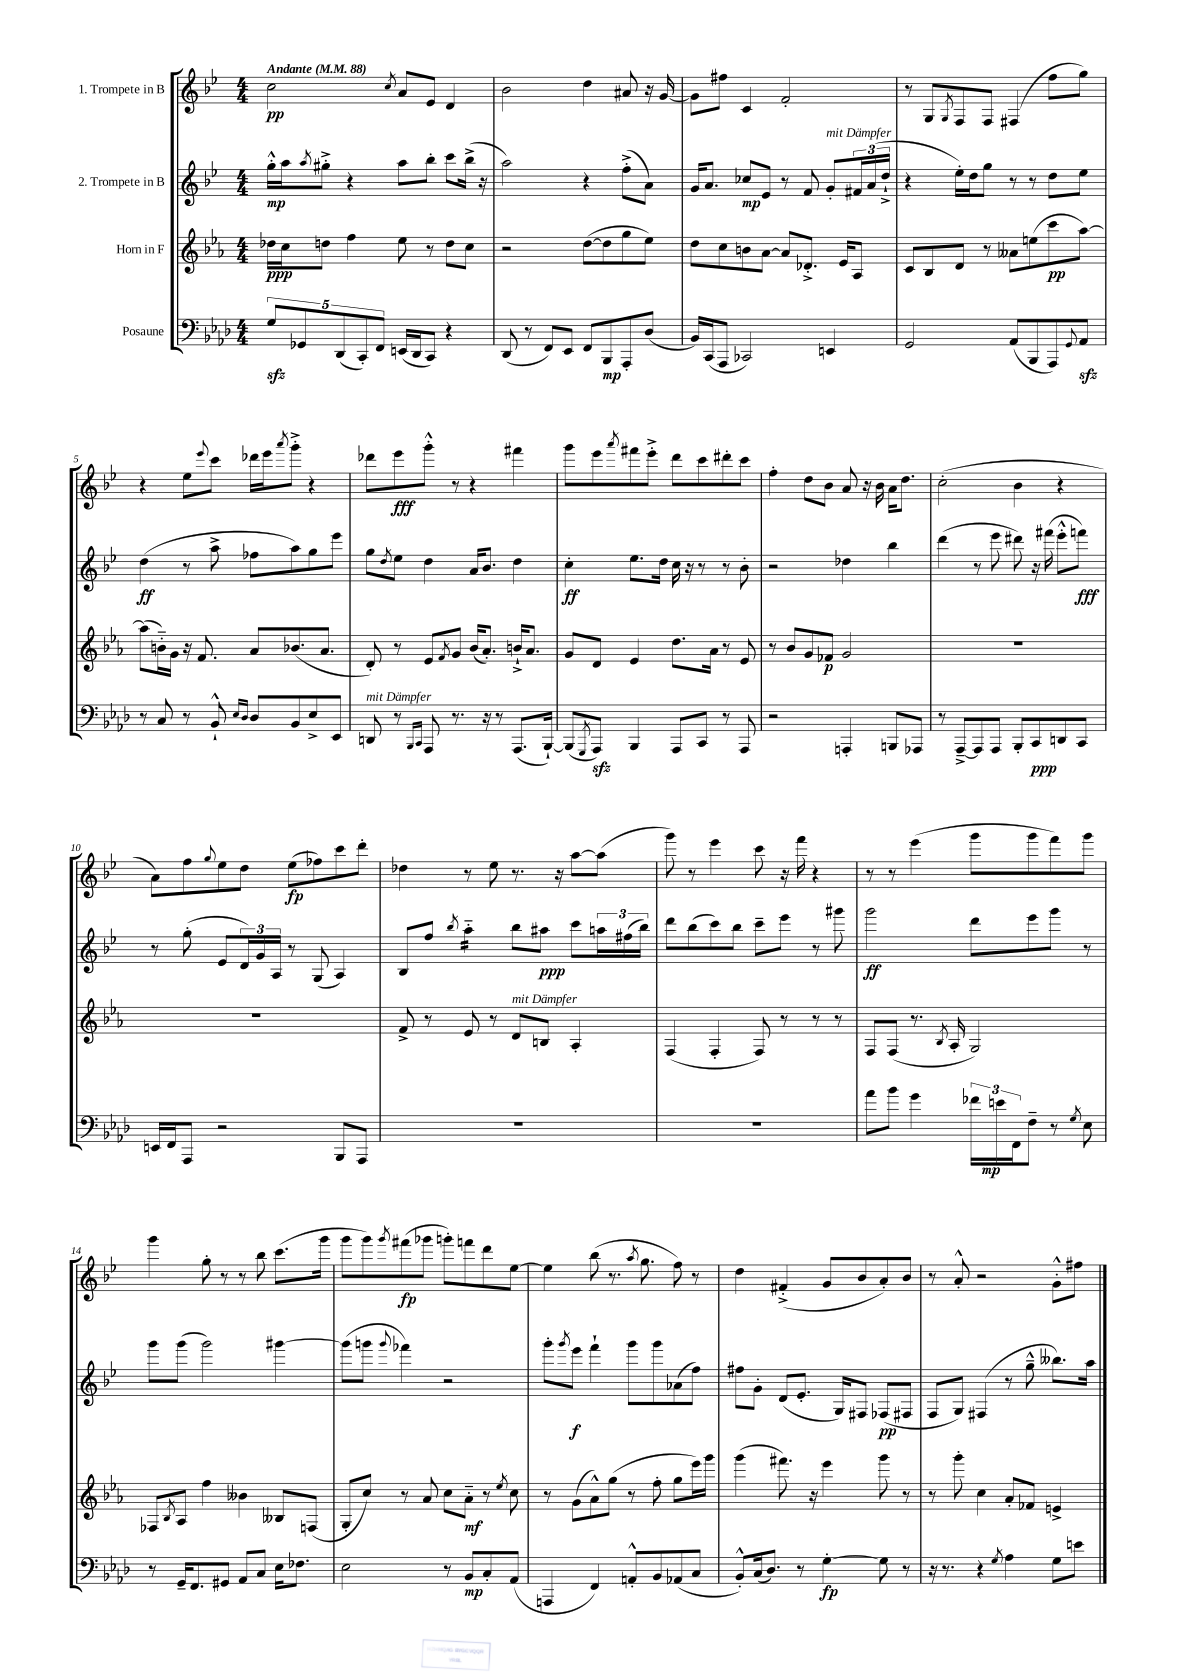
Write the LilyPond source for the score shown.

<<
\new StaffGroup <<
\new Staff = "s0" \with { instrumentName = "1. Trompete in B" } {
    \clef treble \key bes \major \numericTimeSignature \time 4/4 \tempo "Andante" 4 = 88
    c''2\pp \acciaccatura { c''8 } a'8 ees'8 d'4 |
    bes'2 d''4 ais'8 r16 g'16~ |
    g'8 fis''8 c'4 f'2-. |
    r8 g8 \acciaccatura { g8 } f8 f8 fis4( f''8 g''8) |
    r4 ees''8 \appoggiatura { ees'''8 } c'''8 des'''16 ees'''16 \acciaccatura { a'''8 } g'''8-.-> r4 |
    des'''8 ees'''8\fff g'''8-.-^ r8 r4 fis'''4 |
    g'''8 ees'''8 \acciaccatura { a'''8 } fis'''8 ees'''8-.-> d'''8 c'''8 dis'''8-. c'''8 |
    f''4-. d''8 bes'8 a'8 r16 bes'16 a'16 d''8. |
    c''2-.( bes'4 r4 |
    a'8) f''8 \appoggiatura { g''8 } ees''8 d''8 ees''8\fp( fes''8) c'''8 d'''8-. |
    des''4 r8 ees''8 r8. r16 a''8~ a''8( |
    g'''8) r8 ees'''4 c'''8 r16 f'''16 r4 |
    r8 r8 ees'''4( g'''8 g'''8 f'''8) g'''8 |
    g'''4 g''8-. r8 r8 bes''8 c'''8.( g'''16 |
    g'''8 g'''8) \acciaccatura { g'''8 } fis'''8\fp( ges'''8 g'''8-.) f'''8 d'''8 ees''8~ |
    ees''4 bes''8( r8. \acciaccatura { a''8 } g''8. f''8) r8 |
    d''4 fis'4-.->( g'8 bes'8 a'8-.) bes'8 |
    r8 a'8-.-^ r2 g'8-.-^ fis''8 \bar "|." |
}
\new Staff = "s1" \with { instrumentName = "2. Trompete in B" } {
    \clef treble \key bes \major \numericTimeSignature \time 4/4
    g''16-.-^\mp a''16 \acciaccatura { a''8 } gis''8-.-> r4 a''8 bes''8-. c'''8 bes''16->( r16 |
    a''2) r4 f''8-.->( a'8) |
    g'16 a'8. ces''8\mp ees'8 r8 f'8 g'8-.^\markup { \italic "mit Dämpfer" } \tuplet 3/2 { fis'16 a'16( d''16-!-> } |
    r4 ees''16-.) d''16 g''8 r8 r8 d''8 ees''8 |
    d''4\ff( r8 a''8-> fes''8 a''8) g''8 ees'''8 |
    g''8 \acciaccatura { d''8 } ees''8 d''4 a'16 bes'8. d''4 |
    c''4-.\ff ees''8. d''16 c''16 r16 r8 r8 bes'8-. |
    r2 des''4 bes''4 |
    d'''4( r8 ees'''8 dis'''8) r16 fis'''16( ees'''8-.-^ f'''8\fff) |
    r8 g''8-.( ees'8 \tuplet 3/2 { d'16) g'16 a16 } r8 g8( a4) |
    bes8 f''8 \acciaccatura { bes''8 } a''4:16-_ bes''8 ais''8\ppp c'''8 \tuplet 3/2 { a''16 fis''16( bes''16) } |
    d'''8 bes''8( c'''8) bes''8 c'''8-- ees'''8 r8 gis'''8 |
    g'''2\ff d'''8 ees'''8 g'''8 r8 |
    g'''8 g'''8( g'''2) gis'''4~ |
    gis'''8( g'''8 \appoggiatura { g'''8 } fes'''4) r2 |
    g'''8-. \acciaccatura { g'''8 } ees'''8\f f'''4-! g'''8 g'''8 aes'8( f''8) |
    fis''8 g'8-. d'8( ees'8.-. g16) fis8 fes8\pp( fis8 |
    f8 g8) fis4( r8 g''8---^ beses''8.) a''16 \bar "|." |
}
\new Staff = "s2" \with { instrumentName = "Horn in F" } {
    \clef treble \key ees \major \numericTimeSignature \time 4/4
    des''16\ppp c''16 d''8 f''4 ees''8 r8 d''8 c''8 |
    r2 d''8~( d''8 g''8 ees''8) |
    d''8 c''8 b'8 aes'8~ aes'8 des'8.-.-> ees'16 aes8 |
    c'8 bes8 d'8 r8 aeses'8 e''8( c'''8\pp aes''8~) |
    aes''8( b'16-_) g'16 r16 f'8. aes'8 bes'8.( aes'8. |
    d'8-.) r8 ees'8 \acciaccatura { f'8 } g'8 bes'16( aes'8.-.) b'16-!-> aes'8. |
    g'8 d'8 ees'4 d''8. aes'16 r8 ees'8 |
    r8 bes'8 g'8 fes'8\p g'2 |
    R1 |
    R1 |
    f'8-> r8 ees'8 r8 d'8^\markup { \italic "mit Dämpfer" } b8 aes4-. |
    f4( f4-. f8) r8 r8 r8 |
    f8 f8( r8. \acciaccatura { bes8 } aes16-. g2) |
    fes8 \acciaccatura { bes8 } aes8 f''4 beses'4 beses8 f8( |
    g8-. c''8) r8 aes'8 c''8 aes'8-_\mf r8 \acciaccatura { ees''8 } c''8 |
    r8 g'8( aes'8-^) g''8( r8 f''8-. g''8 ees'''16) g'''16 |
    g'''4( fis'''8.) r16 ees'''4 g'''8 r8 |
    r8 g'''8-. c''4 aes'8-. fes'8 e'4-> \bar "|." |
}
\new Staff = "s3" \with { instrumentName = "Posaune" } {
    \clef bass \key aes \major \numericTimeSignature \time 4/4
    \tuplet 5/4 { g8\sfz ges,8 des,8( c,8-.) f,8 } e,16( des,16 c,8) r4 |
    des,8( r8 f,8) ees,8 f,8 bes,,8\mp aes,,8-. des8( |
    bes,16) c,16( aes,,8 ces,2) e,4 |
    g,2 aes,8( bes,,8 aes,,8) \appoggiatura { g,8 } aes,8\sfz |
    r8 c8 r8 bes,8-!-^ \grace { ees16 des16 } des8 bes,8 ees8-> ees,8 |
    d,8^\markup { \italic "mit Dämpfer" } r8 \grace { bes,,16 c,16 } aes,,8 r8. r16 r8 aes,,8.( bes,,16~-!) |
    bes,,8( \acciaccatura { g,,8 } aes,,8\sfz) bes,,4 aes,,8 c,8 r8 aes,,8 |
    r2 a,,4-. b,,8 aes,,8 |
    r8 aes,,8~---> aes,,8 aes,,8 bes,,8-. c,8\ppp d,8 c,8 |
    e,16 f,16 aes,,8 r2 bes,,8 aes,,8 |
    R1 |
    R1 |
    aes'8 bes'8 g'4 \tuplet 3/2 { fes'16 e'16\mp f,16 } f8-- r8 \acciaccatura { g8 } ees8 |
    r8 g,16-- f,8. gis,8 aes,8 c8 ees16 fes8. |
    ees2 r8 bes,8\mp c8-. aes,8( |
    a,,4 f,4) a,8-.-^ bes,8 aes,8( c8 |
    bes,8-.-^) c16( des8.) r8 g4~-.\fp g8 r8 |
    r16 r8. r4 \acciaccatura { g8 } aes4 g8 e'8 \bar "|." |
}
>>
>>
